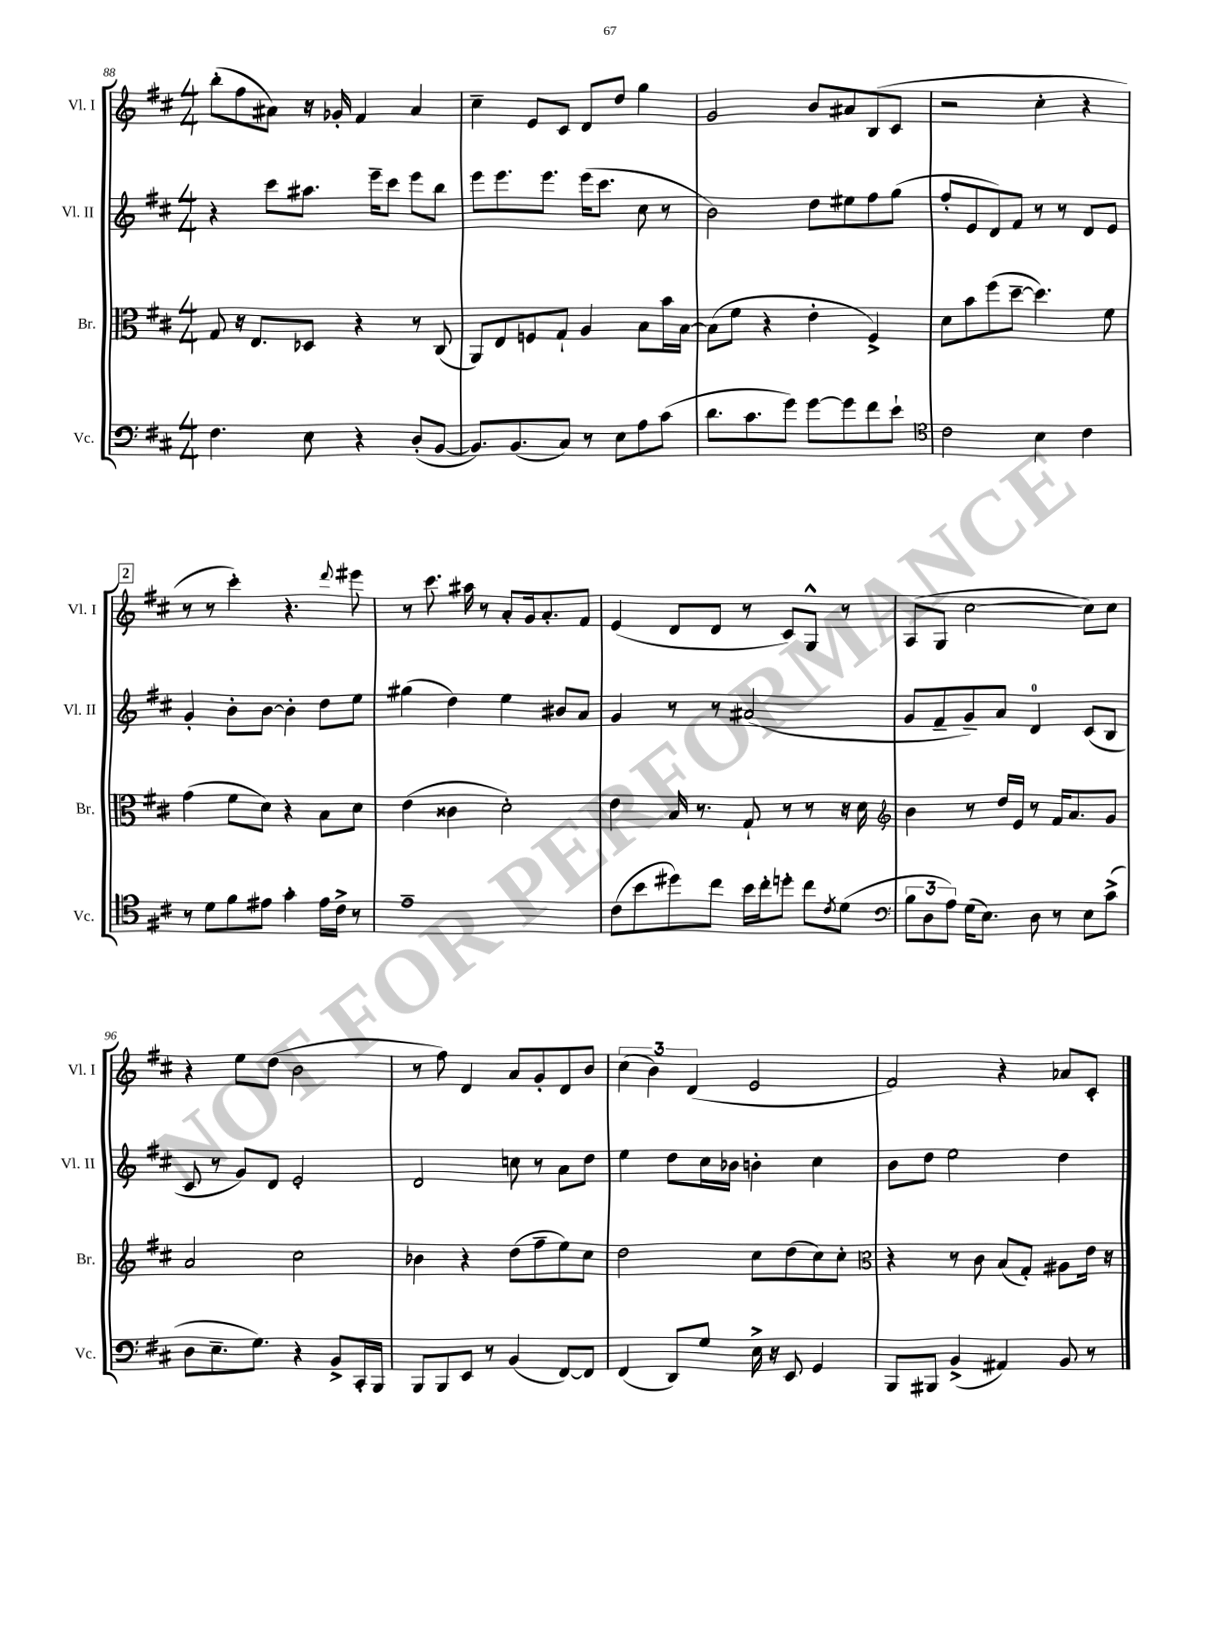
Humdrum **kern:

**kern	**kern	**kern	**kern
*staff4	*staff3	*staff2	*staff1
*clefF4	*clefC3	*clefG2	*clefG2
*k[f#c#]	*k[f#c#]	*k[f#c#]	*k[f#c#]
*M4/4	*M4/4	*M4/4	*M4/4
4.F#	8G	4r	(8bb'
.	16r	.	8ff#
.	8.E	.	.
.	.	8ccc#	8a#)
8E	8D-	8.aa#	16r
.	.	.	16g-'
4r	4r	.	4f#
.	.	16eee~	.
.	.	8ccc#	.
(8D'	8r	8eee	4a#
[8BB	(8C#	8bb	.
=	=	=	=
8.BB])	8AA)	8eee	4cc#~
.	8E	8.eee	.
(8.BB	.	.	.
.	8F	.	8e
.	.	8.eee	.
8C#)	8G`	.	8c#
8r	4A	(16eee	8d
.	.	8.ccc#	.
8E	.	.	8dd
8A	8B	8cc#	4gg
(8c#	16b	8r	.
.	[16B	.	.
=	=	=	=
8.d	(8B]	2b)	2g
.	8f#	.	.
8.c#	.	.	.
.	4r	.	.
8g)	.	.	.
[8g	4e'	8dd	8b
8g]	.	8ee#	8a#
8f#	4F#^)	8ff#	(8B
8e`	.	(8gg	8c#
=	=	=	=
*clefC4	*	*	*
2c#	8d	8ff#'	2r
.	8b	8e	.
.	(8ff#	8d)	.
.	[8dd~	8f#	.
4B	4.dd])	8r	4cc#'
.	.	8r	.
4c#	.	8d	4r
.	8f#	8e	.
=	=	=	=
8r	(4g	4g'	8r
8d	.	.	8r
8f#	8f#	8b'	4ccc#')
8e#	8d)	[8b	.
4g'	4r	4b']	4.r
16e#	8B	8dd	.
16c#^	.	.	.
.	.	.	8qqddd
8r	8d	8ee	8eee#
=	=	=	=
1e~	(4e	(4gg#	8r
.	.	.	8.ccc#
.	4c##	4dd)	.
.	.	.	16aa#
.	.	.	8r
.	2d')	4ee	8a'
.	.	.	16g
.	.	.	8.a'
.	.	8b#	.
.	.	8a	8f#
=	=	=	=
(8c#	4e	4g	(4e
8b	.	.	.
8dd#)	16B	8r	8d
.	8.r	.	.
8cc#	.	8r	8d
16b	8G`	(2a#	8r
16cc#'	.	.	.
8dd'	8r	.	8c#)
8cc#	8r	.	8G^^
8qc#	.	.	.
(8d	16r	.	8r
.	16d	.	.
=	=	=	=
*clefF4	*clefG2	*	*
12B	4b	8g	(8A
12D	.	.	.
.	.	8f#~	8G
12A)	.	.	.
(16G	8r	8g~)	[2cc#
8.E)	.	.	.
.	16dd	8a	.
.	16e	.	.
8D	8r	4d	.
8r	16f#	.	.
.	8.a	.	.
8E	.	(8c#	8cc#])
(8c#^	8g	8B	8cc#
=	=	=	=
8D	2a	8c#	4r
8.E~	.	8r	.
.	.	8g)	8ee
8.G)	.	.	.
.	.	8d	(8dd
4r	2cc#	2e'	2b
8BB^	.	.	.
16CC#'	.	.	.
16BBB	.	.	.
=	=	=	=
8BBB	4b-	2d	8r
8BBB	.	.	8ff#)
8EE	4r	.	4d
8r	.	.	.
(4BB	(8dd	8cc	8a
.	8ff#~	8r	8g'
[8FF#)	8ee)	8a	8d
8FF#]	8cc#	8dd	8b
=	=	=	=
(4FF#	2dd	4ee	(6cc#
.	.	.	6b)
8DD)	.	8dd	.
.	.	.	(6d
8G	.	16cc#	.
.	.	16b-	.
16E^	8cc#	4b'	2e
16r	.	.	.
8EE	(8dd	.	.
4GG	8cc#)	4cc#	.
.	8cc#'	.	.
=	=	=	=
*	*clefC3	*	*
8BBB	4r	8b	2f#)
8BBB#	.	8dd	.
(4BB^	8r	2ee	.
.	8c#	.	.
4AA#)	(8B	.	4r
.	8G')	.	.
8BB	8A#	4dd	8a-
8r	16e	.	8c#'
.	16r	.	.
==	==	==	==
*-	*-	*-	*-
